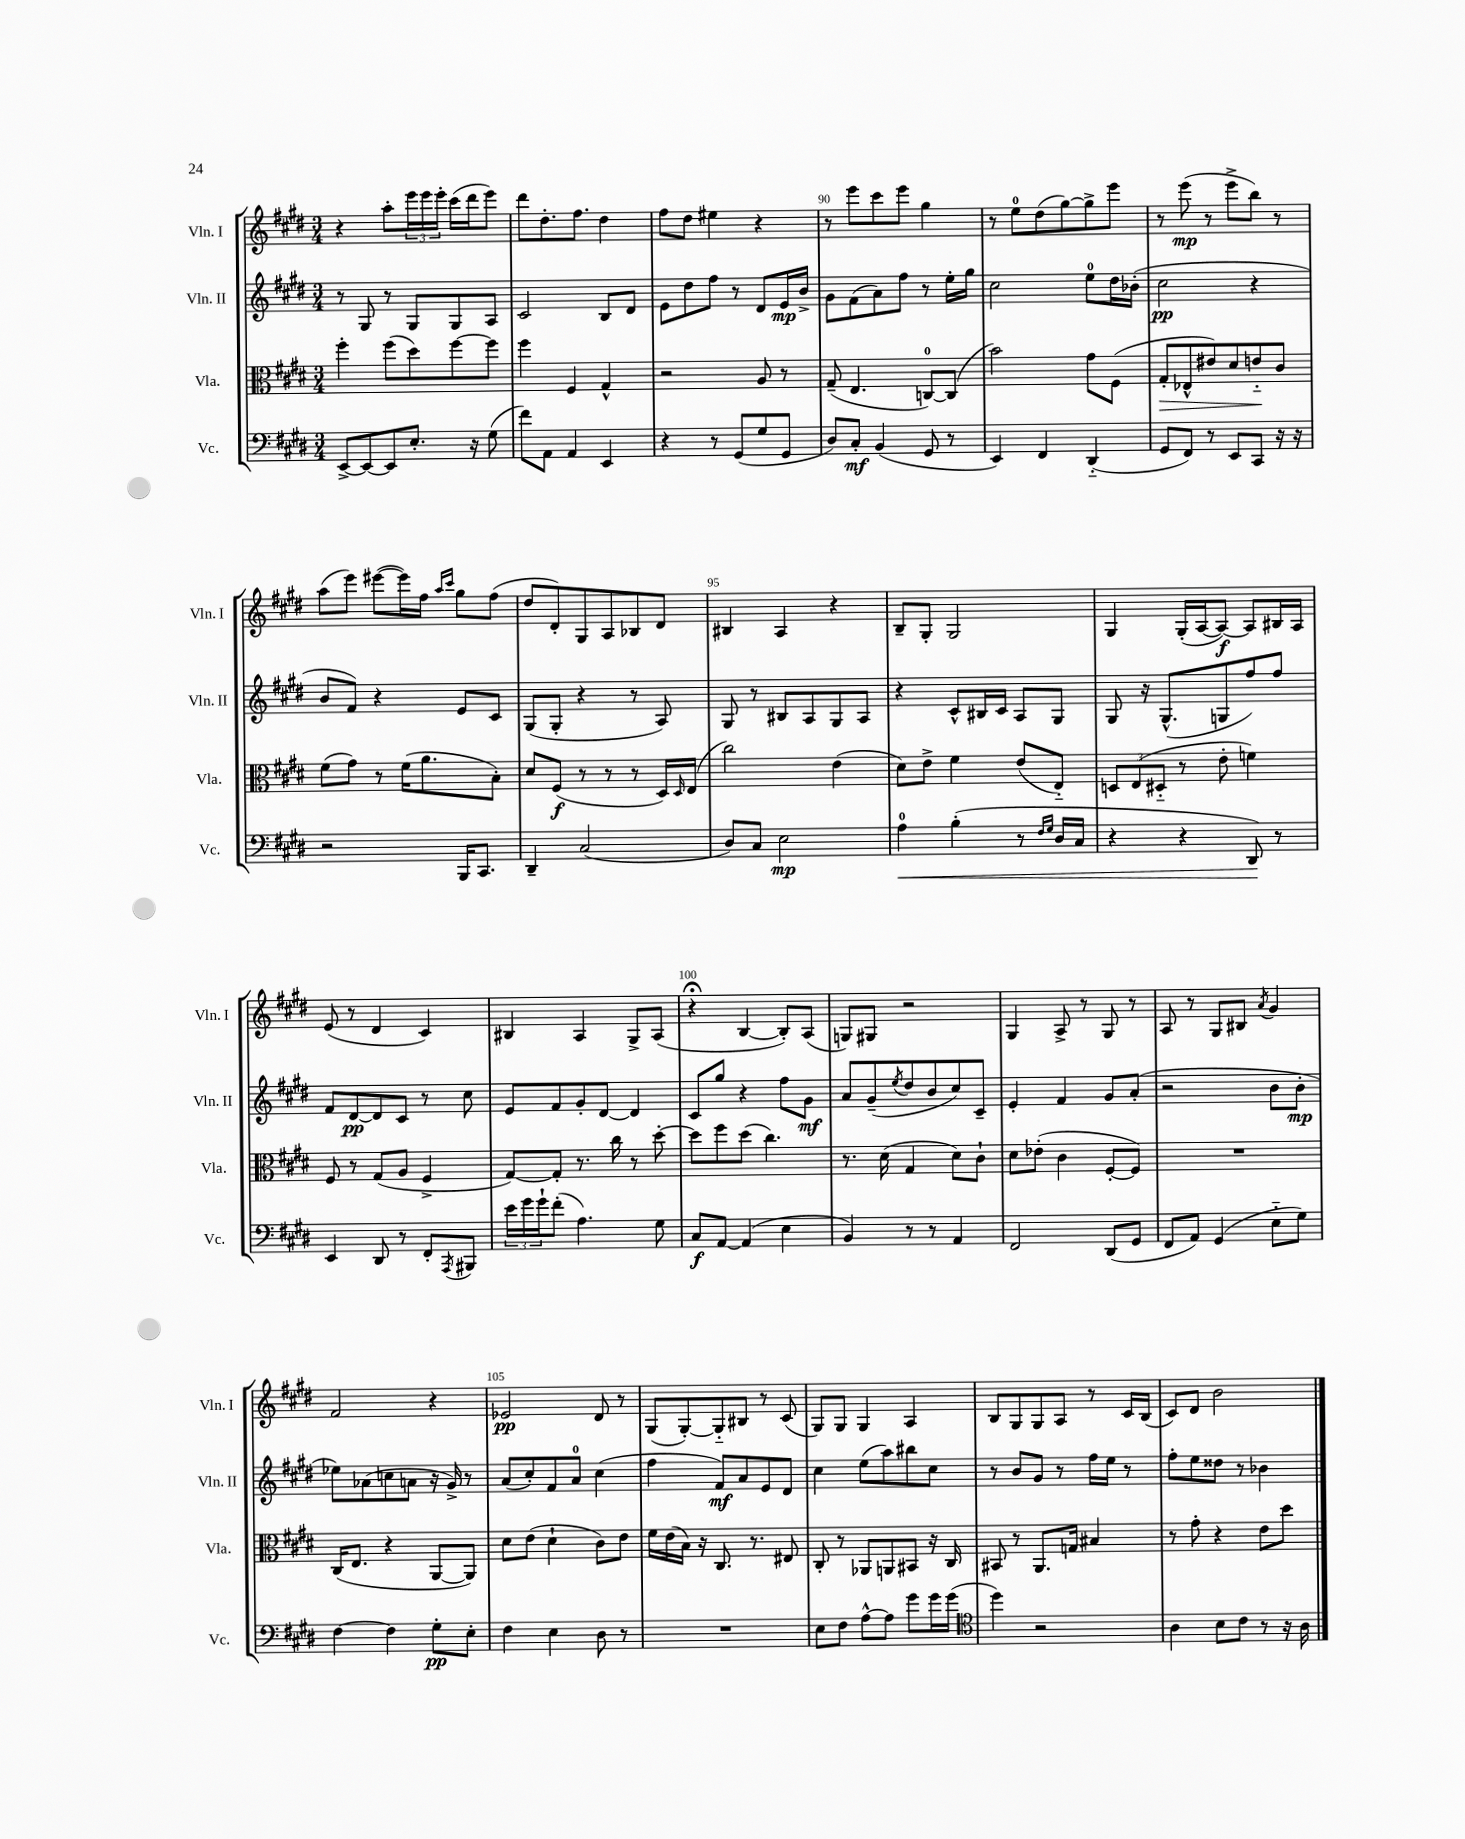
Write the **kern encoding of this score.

**kern	**kern	**kern	**kern
*staff4	*staff3	*staff2	*staff1
*clefF4	*clefC3	*clefG2	*clefG2
*k[f#c#g#d#]	*k[f#c#g#d#]	*k[f#c#g#d#]	*k[f#c#g#d#]
*M3/4	*M3/4	*M3/4	*M3/4
[8EE^/L	4ff#'\	8r	4r
8EE/_	.	8G#/	.
8EE/]	(8ff#\L	8r	8aa'\L
8.E'/J	8dd#\)	8G#/L	24eee\L
.	.	.	24eee\
.	.	.	24eee'\JJ
.	[8ff#\	8G#/	(16ccc#\LL
16r	.	.	16ddd#\J
(8G#\	8ff#\]J	8A/J	8eee\J)
=	=	=	=
8f#\L)	4ff#\	2c#/	8ddd#\L
8AA\J	.	.	8.dd#'\
4AA/	4F#/	.	.
.	.	.	8.ff#\J
4EE/	4G#^^/	8B/L	4dd#\
.	.	8d#/J	.
=	=	=	=
4r	2r	8e\L	8ff#\L
.	.	8dd#\	8dd#\J
8r	.	8ff#\J	4ee#\
(8GG#/L	.	8r	.
8G#/	8A/	8d#/L	4r
8GG#/J	8r	16e/L	.
.	.	16b^/JJ	.
=	=	=	=
8D#/L)	(8G#~/	8g#\L	8r
8C#'/J	4.E/	(8f#\	8eee\L
(4BB/	.	8a\)	8ccc#\
.	.	8ff#\J	8eee\J
8GG#/	[8C/L)	8r	4gg#\
8r	(8C/]J	16ee'\LL	.
.	.	16gg#\JJ	.
=	=	=	=
4EE/)	2b\)	2cc#\	8r
.	.	.	8ee\L
4FF#/	.	.	(8dd#\
.	.	.	[8gg#\)
(4DD#'~/	8g#\L	8ee\L	8gg#^\]
.	(8F#\J	16dd#\L	8eee\J
.	.	(16b-'\JJ	.
=	=	=	=
8GG#/L	8G#'/L	2cc#\	8r
8FF#/J)	8E-^^/	.	(8eee\
8r	8e#/)	.	8r
8EE/L	8d#/	.	8eee^\L
8CC#/J	8e'~/	4r	8bb\J)
16r	8c#/J	.	8r
16r	.	.	.
=	=	=	=
2r	(8f#\L	8b/L	(8aa\L
.	8g#\J)	8f#/J)	8eee\J)
.	8r	4r	([8eee#\L
.	(16f#\LK	.	16eee#\]L)
.	8.a\	.	16ff#\JJ
.	.	.	16qqaa/LL
.	.	.	16qqccc#/JJ
16BBB/LK	.	8e/L	8gg#\L
8.CC#/J	.	.	.
.	8B'\J)	8c#/J	(8ff#\J
=	=	=	=
4DD#~/	8d#/L	(8G#/L	8dd#/L
.	(8F#/J	8G#'/J	8d#'/)
(2C#/	8r	4r	8G#/
.	8r	.	8A/
.	8r	8r	8B-/
.	16D#/LL)	8A/)	8d#/J
.	16qqD#/	.	.
.	(16E/JJ	.	.
=	=	=	=
8D#/L)	2cc#\)	8G#/	4B#/
8C#/J	.	8r	.
2E\	.	8B#/L	4A/
.	.	8A/	.
.	(4e\	8G#/	4r
.	.	8A/J	.
=	=	=	=
4A\	8d#\L)	4r	8B~/L
.	8e^\J	.	8G#'/J
(4B'\	4f#\	8c#^^/L	2G#/
.	.	16B#/L	.
.	.	16c#/JJ	.
8r	(8e/L	8A/L	.
16qqF#/LL	.	.	.
16qqG#/JJ	.	.	.
16D#/LL	8E'~/J)	8G#/J	.
16C#/JJ	.	.	.
=	=	=	=
4r	12D/L	8G#/	4G#/
.	(12E/	.	.
.	.	16r	.
.	12D#'~/J	.	.
.	.	(8.G#^^/L	.
4r	8r	.	(16G#'/LL
.	.	.	[16A/J
.	8e'\	8G/	8A/_J)
8DD#/)	4f\)	8ff#/)	8A/]L
8r	.	8ff#/J	16B#/L
.	.	.	16A/JJ
=	=	=	=
4EE/	8F#/	8f#/L	(8e/
.	8r	[8d#/	8r
8DD#/	(8G#/L	8d#/]	4d#/
8r	8A/J	8c#/J	.
8FF#'/L	4F#^/	8r	4c#/)
8qAAA/	.	.	.
8BBB#/J	.	8cc#\	.
=	=	=	=
24e\LL	[8G#/L)	8e/L	4B#/
24g#\	.	.	.
24g#`\J	.	.	.
(8f#'\J	8G#'/]J	8f#/	.
4.A\)	8.r	8g#'/	4A/
.	.	[8d#/J	.
.	16cc#\	.	.
.	8r	4d#/]	8G#^/L
8G#\	[8dd#'\	.	(8A/J
=	=	=	=
8C#/L	8dd#\]L	8c#/L	4r;
[8AA/J	8ff#\	8gg#/J	.
(4AA/]	(8dd#\J	4r	[4B/
.	4.cc#\)	.	.
4E\	.	8ff#\L	8B'/]L)
.	.	8g#\J	(8A/J
=	=	=	=
4BB/)	8.r	8a/L	8G/L)
.	.	(8g#~/	8G#/J
.	(16d#\	.	.
.	.	8qee/	.
8r	4G#/	8dd#/	2r
8r	.	8b/	.
4AA/	8d#\L)	8cc#/)	.
.	8c#`\J	8c#~/J	.
=	=	=	=
2FF#/	8d#\L	4e'/	4G#/
.	(8e-'\J	.	.
.	4c#\	4f#/	8A^/
.	.	.	8r
(8DD#/L	[8F#'/L	8g#/L	8G#/
8GG#/J	8F#/]J)	(8a'/J	8r
=	=	=	=
8FF#/L	2.r	2r	8A/
8AA/J)	.	.	8r
(4GG#/	.	.	8G#/L
.	.	.	8B#/J
.	.	.	8qa/
8E'~\L	.	8b\L	4g#/
8G#\J)	.	8b'\J	.
=	=	=	=
[4F#\	(16C#/LK	8ee-\L)	2f#/
.	8.E/J	.	.
.	.	(8a-\	.
4F#\]	4r	8cc\	.
.	.	8a\J	.
8G#'\L	[8AA/L	16r	4r
.	.	16g#^/)	.
8E'\J	8AA/]J)	8r	.
=	=	=	=
4F#\	8d#\L	(8a/L	2e-/
.	(8e\J	8cc#'/)	.
4E\	4d#`\	8f#/	.
.	.	8a/J	.
8D#\	8c#\L)	(4cc#\	8d#/
8r	8e\J	.	8r
=	=	=	=
2.r	16f#\LL	4ff#\	(8G#/L
.	(16e\	.	.
.	16B\JJ)	.	[8G#'/)
.	16r	.	.
.	8.C#/	8f#/L)	8G#'~/]
.	.	8a/	8B#/J
.	8.r	.	.
.	.	8e/	8r
.	8E#/	8d#/J	(8c#/
=	=	=	=
8E\L	8C#'/	4cc#\	8G#/L)
8F#\J	8r	.	8G#/J
[8A^^\L	8AA-/L	(8ee\L	4G#/
8A\]J	8AA/	8aa\)	.
8g#\L	8BB#/J	8bb#\	4A/
16g#\L	16r	8cc#\J	.
(16g#\JJ	16C#/	.	.
=	=	=	=
*clefC4	*	*	*
4dd#\)	8BB#/	8r	8B/L
.	8r	8b/L	8G#/
2r	8.AA/L	8g#/J	8G#/
.	.	8r	8A/J
.	16G/Jk	.	.
.	4B#/	16ff#\LL	8r
.	.	16ee\JJ	.
.	.	8r	16c#/LL
.	.	.	(16B/JJ
=	=	=	=
4A\	8r	8ff#'\L	8c#/L)
.	8g#'\	8ee\	8d#/J
8B\L	4r	8dd##\J	2b\
8c#\J	.	8r	.
8r	8e\L	4b-\	.
16r	8dd#\J	.	.
16A\	.	.	.
==	==	==	==
*-	*-	*-	*-
